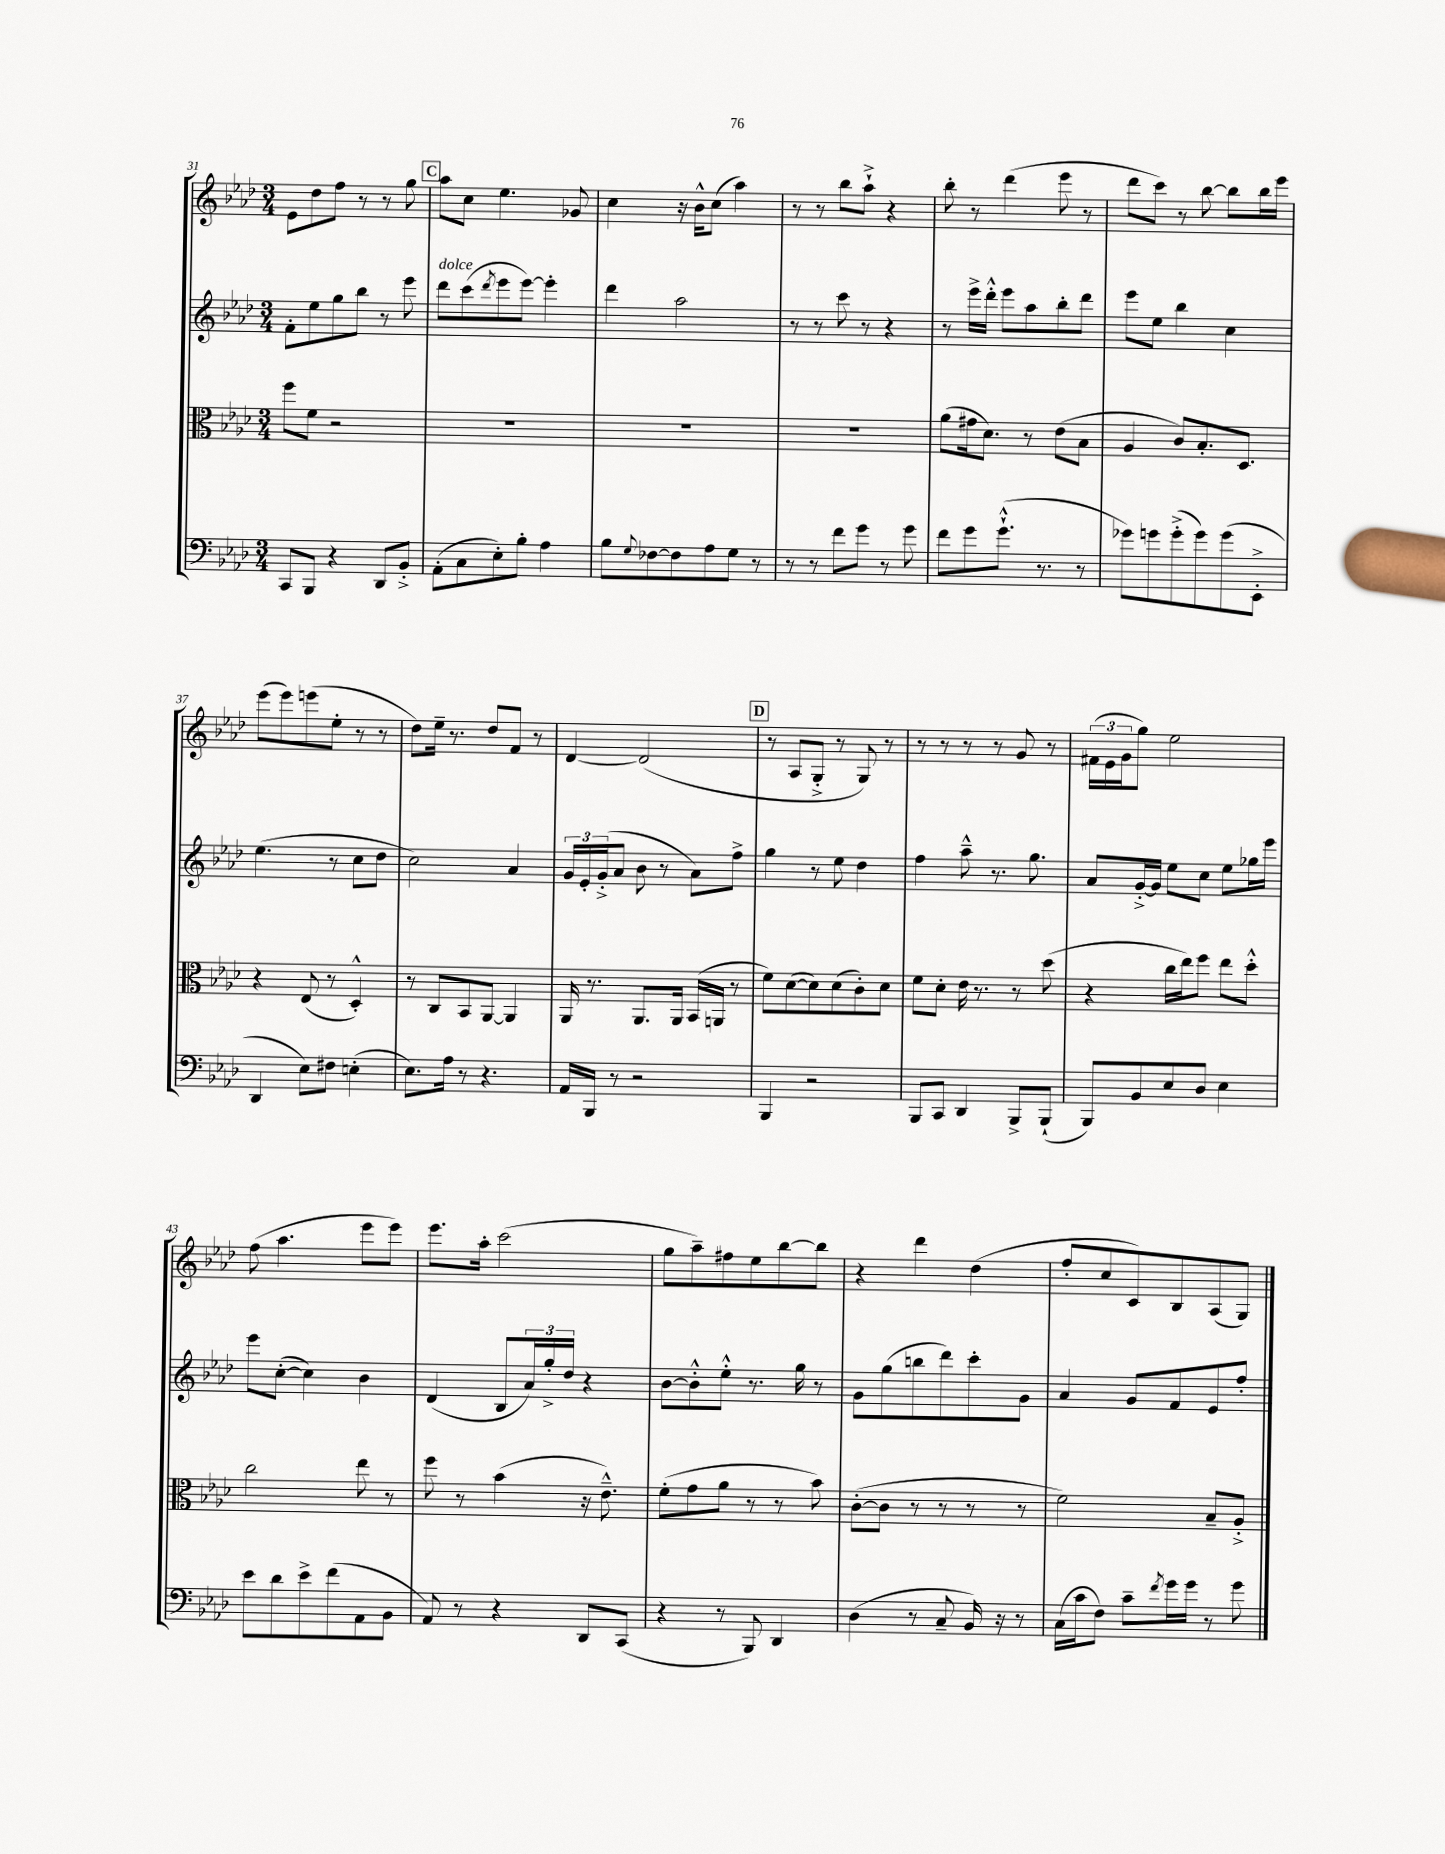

**kern	**kern	**kern	**kern
*staff4	*staff3	*staff2	*staff1
*clefF4	*clefC3	*clefG2	*clefG2
*k[b-e-a-d-]	*k[b-e-a-d-]	*k[b-e-a-d-]	*k[b-e-a-d-]
*M3/4	*M3/4	*M3/4	*M3/4
8CC	8ff	8f'	8e-
8BBB-	8f	8ee-	8dd-
4r	2r	8gg	8ff
.	.	8bb-	8r
8DD-	.	8r	8r
8BB-'^	.	8eee-	8gg
=	=	=	=
(8AA-'	2.r	8ddd-	8aa-
8C	.	(8ccc	8cc
.	.	8qddd-	.
8E-')	.	8eee-	4.ee-
8B-'	.	[8eee-)	.
4A-	.	4eee-']	.
.	.	.	8g-
=	=	=	=
8B-	2.r	4ddd-	4cc
8qqG	.	.	.
[8F-	.	.	.
8F-]	.	2aa-	16r
.	.	.	16b-^^
8A-	.	.	(8cc
8G	.	.	4aa-)
8r	.	.	.
=	=	=	=
8r	2.r	8r	8r
8r	.	8r	8r
8f	.	8ccc	8bb-
8g	.	8r	8aa-`^
8r	.	4r	4r
8g	.	.	.
=	=	=	=
8f	(8a-	8r	8bb-'
8g	16g#	16eee-^	8r
.	8.d-)	16ddd-'^^	.
(8.g`^^	.	8eee-	(4ddd-
.	8r	8aa-	.
8.r	.	.	.
.	(8e-	8bb-'	8eee-
8r	8B-	8ddd-	8r
=	=	=	=
8g-)	4A-	8eee-	8ddd-
8g	.	8ee-	8ccc)
(8g'^	8c)	4bb-	8r
8g)	8.B-'	.	[8bb-
(8g	.	4cc	8bb-]
.	8.D-	.	.
8EE-'^	.	.	16bb-
.	.	.	16eee-
=	=	=	=
4DD-	4r	(4.ee-	(8eee-
.	.	.	8eee-)
8E-)	(8E-	.	(8eee
8F#	8r	8r	8ee-'
(4E'	4D-'^^)	8cc	8r
.	.	8dd-	8r
=	=	=	=
8.E-)	8r	2cc)	8dd-)
.	8C	.	16ee-~
16A-	.	.	8.r
8r	8BB-	.	.
4.r	[8AA-	.	8dd-
.	4AA-]	4a-	8f
.	.	.	8r
=	=	=	=
16AA-	16AA-	24g	[4d-
.	.	24e-'	.
16BBB-	8.r	.	.
.	.	(24g'^	.
8r	.	8a-	.
2r	8.AA-	8b-	(2d-]
.	.	8r	.
.	16AA-	.	.
.	(16BB-	8a-)	.
.	16AA	.	.
.	8r	8ff^	.
=	=	=	=
4BBB-	8f)	4gg	8r
.	([8d-	.	8A-
2r	8d-])	8r	8G'^
.	(8d-	8ee-	8r
.	8c')	4dd-	8G)
.	8d-	.	8r
=	=	=	=
8BBB-	8f	4ff	8r
8CC	8d-'	.	8r
4DD-	16e-	8aa-~^^	8r
.	8.r	.	.
.	.	8.r	8r
8BBB-^	8r	.	8g
.	.	8.gg	.
(8BBB-`	(8dd-	.	8r
=	=	=	=
8BBB-)	4r	8a-	(24f#
.	.	.	24e-
.	.	.	24g
8BB-	.	[16g'^	8gg)
.	.	16g]	.
8E-	16cc	8ee-	2ee-
.	16ee-)	.	.
8D-	8ff	8cc	.
4E-	8ee-	8ee-	.
.	8dd-'^^	16gg-	.
.	.	16eee-	.
=	=	=	=
8e-	2cc	8eee-	(8ff
8d-	.	([8cc'	4.aa-
8e-^	.	4cc])	.
(8f	.	.	.
8AA-	8ee-	4b-	8eee-
8BB-	8r	.	8eee-)
=	=	=	=
8AA-)	8ff	(4d-	8.eee-
8r	8r	.	.
.	.	.	16aa-'
4r	(4b-	8B-	(2ccc
.	.	24a-)	.
.	.	24gg'^	.
.	.	24dd-	.
8DD-	16r	4r	.
.	8.e-~^^)	.	.
(8CC	.	.	.
=	=	=	=
4r	(8f'	[8b-	8gg
.	8g	8b-'^^]	8aa-~)
8r	8a-	8ee-'^^	8ff#
8BBB-)	8r	8.r	8ee-
4DD-	8r	.	[8bb-
.	.	16gg	.
.	8b-)	8r	8bb-]
=	=	=	=
(4D-	([8c'	8g	4r
.	8c]	(8gg	.
8r	8r	8bb	4ddd-
8C~	8r	8ddd-)	.
16BB-)	8r	8ccc'	(4dd-
16r	.	.	.
8r	8r	8g	.
=	=	=	=
(16C	2f)	4a-	8ff'
16c	.	.	.
8F)	.	.	8cc
8c~	.	8g	8c)
8qf	.	.	.
16g	.	8f	8B-
16g	.	.	.
8r	8B-~	8e-	(8A-
8g	8A-'^	8ff'	8G)
==	==	==	==
*-	*-	*-	*-
